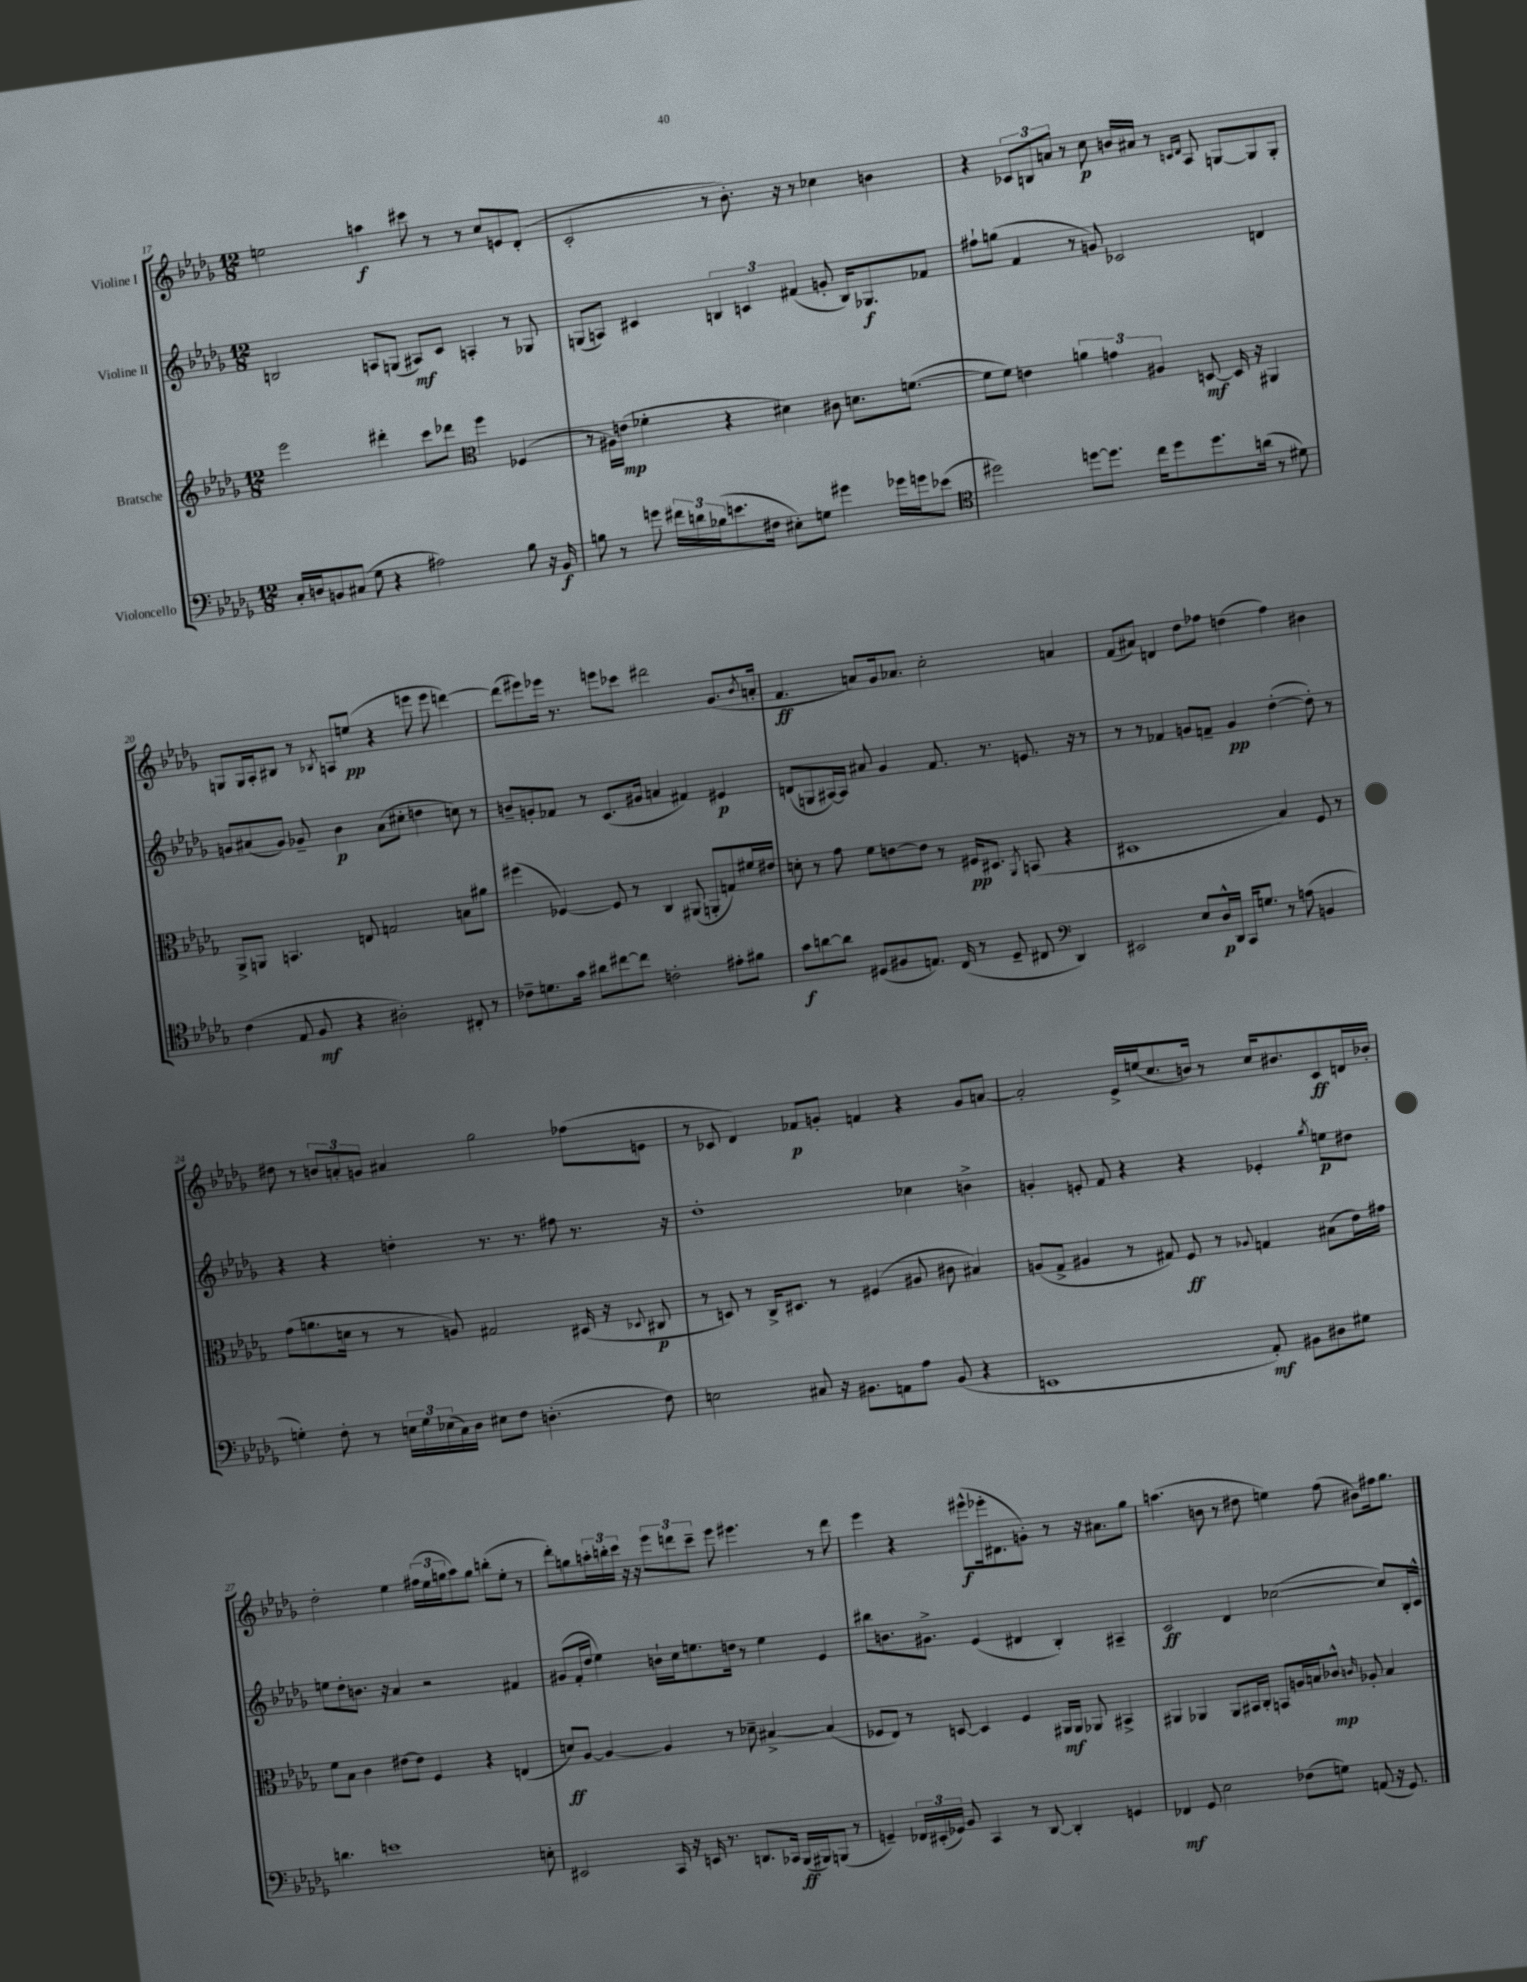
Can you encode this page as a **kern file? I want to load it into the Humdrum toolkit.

**kern	**kern	**kern	**kern
*staff4	*staff3	*staff2	*staff1
*clefF4	*clefG2	*clefG2	*clefG2
*k[b-e-a-d-g-]	*k[b-e-a-d-g-]	*k[b-e-a-d-g-]	*k[b-e-a-d-g-]
*M12/8	*M12/8	*M12/8	*M12/8
16C'	2eee-	2B	2ee
16D	.	.	.
8BB	.	.	.
(8C#	.	.	.
8G-	.	.	.
4r	4ddd#'	8A	4aa
.	.	(8G	.
2A#)	8ccc	8A#)	8ccc#
.	8ddd-	8c	8r
*	*clefC3	*	*
.	4ff	4A'	8r
.	.	.	8cc
8B-	(4F-	8r	8e
16r	.	8G-	(8d-'
16BB	.	.	.
=	=	=	=
8B	8r	(8G	2c'
8r	16A#)	8A)	.
.	(16e	.	.
8g	4f-'	4c#	.
24f#	.	.	.
24d	.	.	.
(24B-	.	.	.
8.e	4r	6B	8r
.	.	.	8.b-')
.	.	6c	.
16F#	.	.	.
8E#')	4d#)	.	.
.	.	.	16r
.	.	(6f#	.
8G	.	.	8r
4g#	8c#	8g'	4cc-
.	8.d	16B)	.
.	.	8.G-	.
16g-	.	.	4b
16g	([8.f	.	.
(8e-	.	8f-	.
=	=	=	=
*clefC4	*	*	*
2dd#)	8f]	8ff#`	4r
.	8f)	(8gg	.
.	4e	4f	12c-
.	.	.	12B
.	.	.	12a
[8dd	6a	8r	8r
8.dd]	.	8g)	8cc
.	6g	.	.
.	.	2c-	16b
16cc	.	.	16a#
.	6A#	.	.
8dd	.	.	8r
.	.	.	16qqc
.	.	.	16qqd-
8.dd	[8D	.	8A-
.	16D]	.	[8G
(16a	16r	.	.
8r	4AA#	4d	8G]
8d#)	.	.	8G'
=	=	=	=
(4c	8AA-^	8g	8G
.	8AA	(8a#	16G
.	.	.	16A-'
8E-	4.BB	8g)	8B#
8F	.	8g-~	8r
.	.	.	8qB-
4r	.	4b-	8A
.	8E	.	(8ee
2A#')	2G	(8a#	4r
.	.	8cc#'	.
.	.	4dd	8eee
.	.	.	8eee
8C#'	8B	8cc)	[4ddd)
8r	8a#	8r	.
=	=	=	=
8c-~	(4ff#	8b~	(8ddd]
8.d	.	8g'	8eee#)
.	[4F-)	8f-	16eee-
16g-	.	.	8.r
8a#	.	8r	.
[8cc#	8F-]	(8.c	8eee
8cc#]	8r	.	8ccc-
.	.	16g#	.
2c'	4C	4a	2ddd#
.	(8AA#	4f#)	.
.	8AA'	.	.
8e#'	8G)	4e#	(8.g-
8f#	16f#	.	.
.	.	.	8qb-
.	16e#	.	16a'
=	=	=	=
8g-	8d'	(8d	4.f
[8a	8r	8G	.
8a]	8g-	[16A#)	.
.	.	16A#]	.
(8D#	8f	8a#	8a)
8F#	[8e	4g-	16g-
.	.	.	8.a-
8.E)	8e]	.	.
.	8r	8.f	2cc'
(16C	.	.	.
8r	16F#	.	.
.	8.D#	8.r	.
8D#~	.	.	.
.	8qAA-	.	.
8C#	(8BB	8.e	.
*clefF4	*	*	*
4DD-)	4r	.	4a
.	.	16r	.
.	.	8r	.
=	=	=	=
2EE#	1D#	8r	(8f
.	.	8r	8a#)
.	.	4f-	4d
8E-	.	8g	8dd-
16D-^^	.	8f~	8ff-
16DD-	.	.	.
16CC	.	4g	(4dd
8.G	.	.	.
8r	4B-)	([4dd-'	4ff-)
(8A	.	.	.
4BB	8F	8dd-'])	4b#
.	8r	8r	.
=	=	=	=
4G')	(8g-	4r	8dd#
.	8.a	.	8r
8F'	.	4r	12b
.	16d	.	.
.	.	.	12a'
8r	8r	.	.
.	.	.	12g
24E	8r	4dd'	4a#
24G	.	.	.
(24E-	.	.	.
16C)	8A)	.	.
16D-	.	.	.
8E#	2G#	8.r	2gg-
8F	.	.	.
.	.	8.r	.
(4.D'	.	.	.
.	.	8ff#	.
.	(16D#	8.r	(8ff-
.	16r	.	.
.	8qqD-	.	.
8F)	8C#	.	8e
.	.	16r	.
=	=	=	=
2E	8r	1dd-'	8r
.	8D)	.	8c-
.	8r	.	4d-)
.	16C^	.	.
.	8.D#	.	.
8C#	.	.	8f-
16r	8r	.	8g'
8.BB#	.	.	.
.	(4F#	.	4f
8AA	.	.	.
8A-	8A#	4cc-	4r
(8BB#	8c#	.	.
4r	4B#)	4b^	8g
.	.	.	[8a
=	=	=	=
1EE	(8A	4g'	2a']
.	8G-^	.	.
.	4A#	8e'	.
.	.	8f	.
.	8r	4r	16e-^
.	.	.	(16ee
.	8G#)	.	8.cc
.	8F	4r	.
.	.	.	16b)
.	8r	.	8r
.	8qqA-	.	.
8AA-')	4G	4e-'	16cc
.	.	.	8.b#
8BB#	.	.	.
.	.	8qgg-	.
8D#	(8B#	8ee	8c
8G#	16e-)	8dd#	16d
.	16g#	.	16b-'
=	=	=	=
4.d	8f	8ee	2dd-'
.	8B-	8dd-'	.
.	4c	8.b	.
1e	.	.	.
.	.	16r	.
.	[8e#	4a-	4ee-
.	8e#]	.	.
.	4F	2r	(24ff#
.	.	.	24ee-
.	.	.	24gg
.	.	.	8aa-)
.	4r	.	8gg
.	.	.	(8bb'
.	(4E	4f#	8ee-'
8E'	.	.	8r
=	=	=	=
2EE#	8d)	(8g#	8ddd-')
.	[8A-	16f'	8gg
.	.	16dd-	.
.	4A-_	4ee-)	24aa'
.	.	.	24bb'
.	.	.	24ccc
.	.	.	16r
.	.	.	16r
16CC	4A-]	16b`	12eee-
16r	.	16cc	.
.	.	.	12ddd
16EE	.	8.ee	.
.	.	.	12ccc~
8.r	.	.	.
.	8r	.	8eee-
.	.	16dd	.
8.DD	8d-~	8r	4.eee#
.	[4B#^	4ee	.
16CC-	.	.	.
(16BBB-	.	.	.
16BBB#)	.	.	.
(8BBB	(4B#]	4e-	8r
8r	.	.	8ddd
=	=	=	=
4GG~)	8F-	8bb#	4eee-
.	8E-)	8.b	.
24FF-	8r	.	4r
(24EE#'	.	.	.
.	.	8.g#^	.
24GG-)	.	.	.
8BB-	[8D	.	.
4CC	4D]	(4e-	(8eee#^^
.	.	.	16eee-'
.	.	.	8.d#
8r	4F-	4d#	.
[8DD-	.	.	8g')
4DD-']	16AA#	4B-')	8r
.	16AA#	.	.
.	8AA-	.	16r
.	.	.	8.a#
4GG	4BB#^	4A#~	.
.	.	.	8gg-
=	=	=	=
4FF-	4AA#	2c	(4.aa
8GG-	4AA-	.	.
2E-	.	.	8b
.	8AA-	4d-	8r
.	16BB#	.	8dd#
.	16C'	.	.
.	8BB	([2cc-	4ee)
(8F-	16A	.	.
.	16B	.	.
8G)	8c-^^	.	(8ff
.	16qqc	.	.
(8AA	8A-'	.	8b#)
16r	4B	8cc-])	16ff#
8.GG-)	.	.	8.gg-
.	.	16B-'	.
.	.	16c^^	.
==	==	==	==
*-	*-	*-	*-
